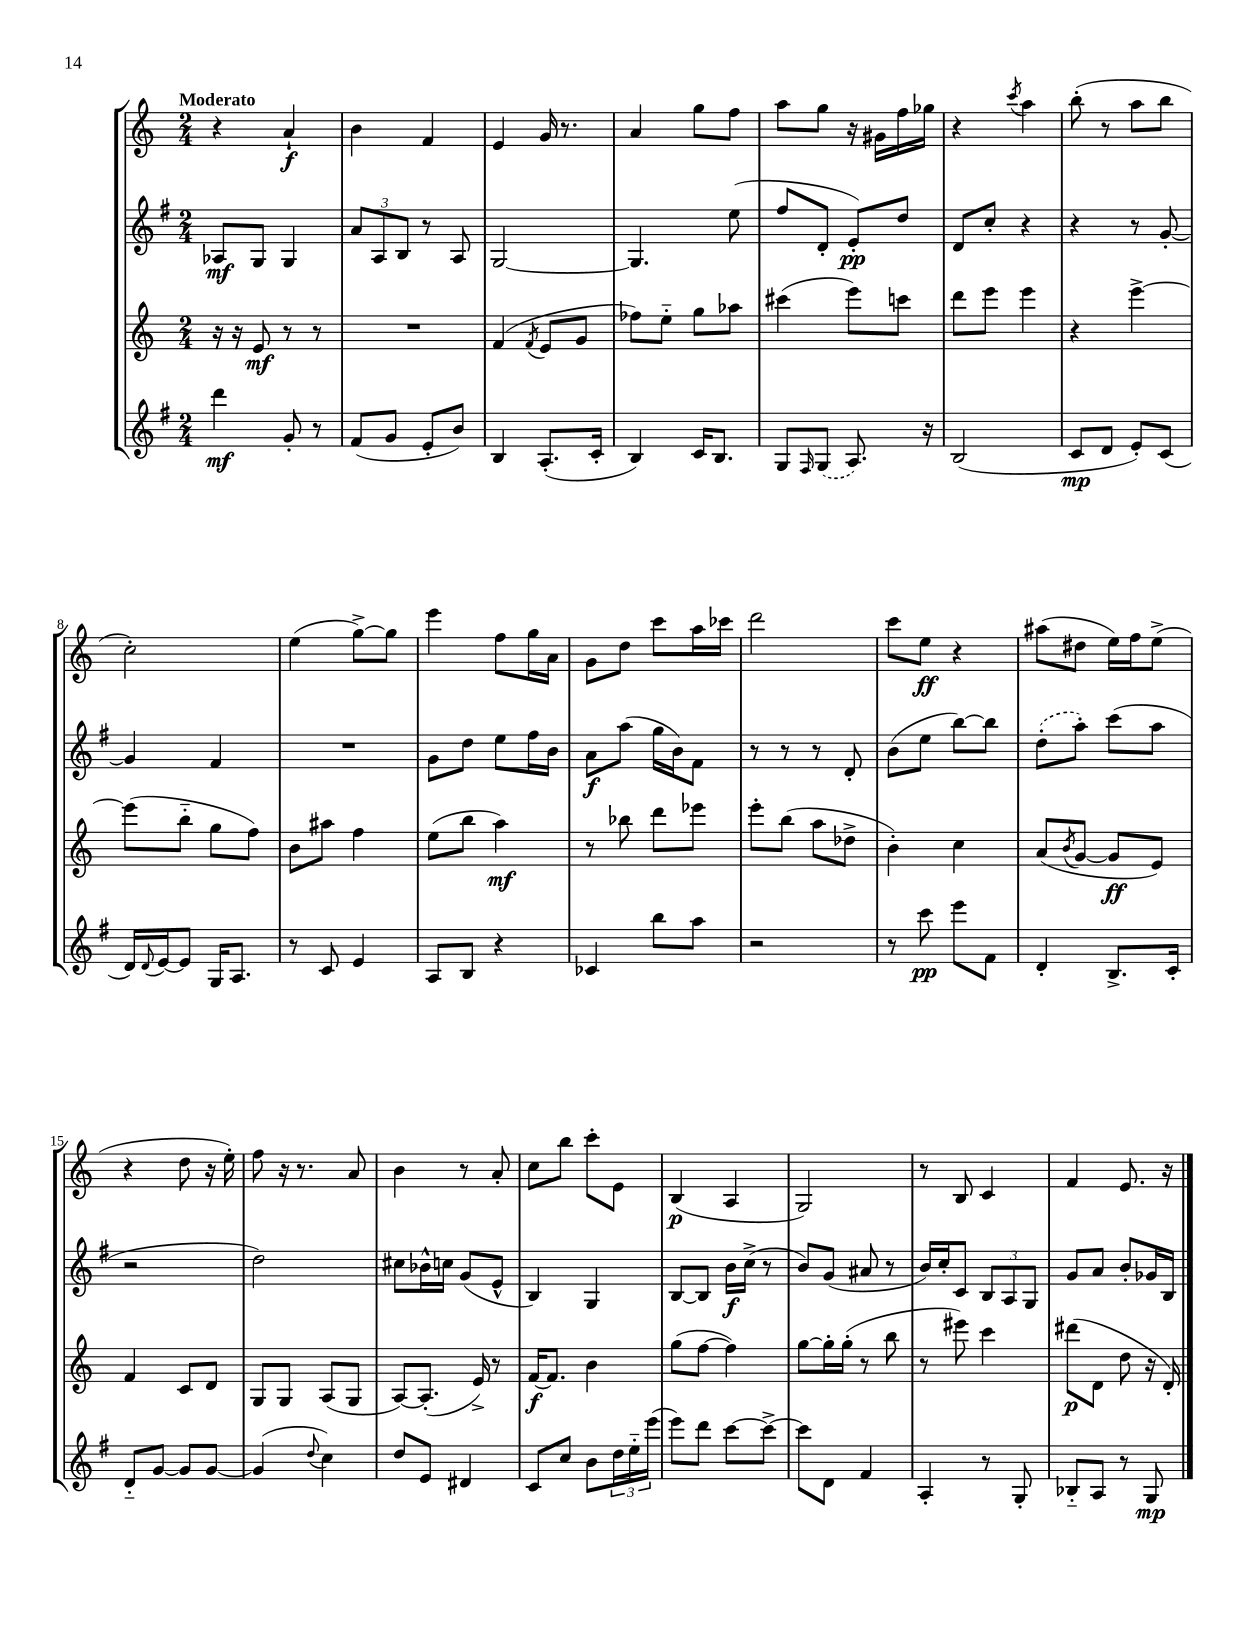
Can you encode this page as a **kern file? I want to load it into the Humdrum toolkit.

**kern	**kern	**kern	**kern
*staff4	*staff3	*staff2	*staff1
*clefG2	*clefG2	*clefG2	*clefG2
*k[f#]	*k[]	*k[f#]	*k[]
*M2/4	*M2/4	*M2/4	*M2/4
4ddd	16r	8A-	4r
.	16r	.	.
.	8e	8G	.
8g'	8r	4G	4a`
8r	8r	.	.
=	=	=	=
(8f#	2r	12a	4b
.	.	12A	.
8g	.	.	.
.	.	12B	.
8e'	.	8r	4f
8b)	.	8A	.
=	=	=	=
4B	(4f	[2G	4e
.	8qf	.	.
(8.A'	8e	.	16g
.	.	.	8.r
.	8g	.	.
16c'	.	.	.
=	=	=	=
4B)	8ff-)	4.G]	4a
.	8ee'~	.	.
16c	8gg	.	8gg
8.B	.	.	.
.	8aa-	(8ee	8ff
=	=	=	=
8G	(4ccc#	8ff#	8aa
16qqF#	.	.	.
(8G	.	8d'	8gg
8.A)	8eee)	8e')	16r
.	.	.	16g#
.	8ccc	8dd	16ff
16r	.	.	16gg-
=	=	=	=
(2B	8ddd	8d	4r
.	8eee	8cc'	.
.	.	.	8qccc
.	4eee	4r	4aa
=	=	=	=
8c	4r	4r	(8bb'
8d	.	.	8r
8e')	[4eee^	8r	8aa
(8c	.	[8g'	8bb
=	=	=	=
16d)	(8eee]	4g]	2cc')
8qqd	.	.	.
[16e	.	.	.
8e]	8bb'~	.	.
16G	8gg	4f#	.
8.A	.	.	.
.	8ff)	.	.
=	=	=	=
8r	8b	2r	(4ee
8c	8aa#	.	.
4e	4ff	.	[8gg^)
.	.	.	8gg]
=	=	=	=
8A	(8ee	8g	4eee
8B	8bb	8dd	.
4r	4aa)	8ee	8ff
.	.	16ff#	16gg
.	.	16b	16a
=	=	=	=
4c-	8r	8a	8g
.	8bb-	(8aa	8dd
8bb	8ddd	16gg	8ccc
.	.	16b)	.
8aa	8eee-	8f#	16aa
.	.	.	16ccc-
=	=	=	=
2r	8eee'	8r	2ddd
.	(8bb	8r	.
.	8aa	8r	.
.	8dd-^	8d'	.
=	=	=	=
8r	4b')	(8b	8ccc
8ccc	.	8ee	8ee
8eee	4cc	[8bb)	4r
8f#	.	8bb]	.
=	=	=	=
4d'	(8a	(8dd'	(8aa#
.	8qb	.	.
.	[8g	8aa')	8dd#
8.B^	8g]	(8ccc	16ee)
.	.	.	16ff
.	8e)	8aa	(8ee^
16c'	.	.	.
=	=	=	=
8d'~	4f	2r	4r
[8g	.	.	.
8g]	8c	.	8dd
[8g	8d	.	16r
.	.	.	16ee')
=	=	=	=
(4g]	8G	2dd)	8ff
.	8G	.	16r
.	.	.	8.r
8qqdd	.	.	.
4cc)	(8A	.	.
.	8G	.	8a
=	=	=	=
8dd	[8A)	8cc#	4b
8e	(8.A']	16b-^^	.
.	.	16cc	.
4d#	.	(8g	8r
.	16e^)	.	.
.	8r	8e^^	8a'
=	=	=	=
8c	[16f	4B)	8cc
.	8.f]	.	.
8cc	.	.	8bb
8b	4b	4G	8ccc'
24dd	.	.	8e
24ee'~	.	.	.
(24eee	.	.	.
=	=	=	=
8eee)	(8gg	[8B	(4B
8ddd	[8ff	8B]	.
[8ccc	4ff])	16b	4A
.	.	(16cc^	.
8ccc^_	.	8r	.
=	=	=	=
8ccc]	[8gg	8b)	2G)
8d	16gg']	(8g	.
.	(16gg'	.	.
4f#	8r	8a#	.
.	8bb	8r	.
=	=	=	=
4A'	8r	16b)	8r
.	.	16cc'	.
.	8eee#)	8c	8B
8r	4ccc	12B	4c
.	.	12A	.
8G'	.	.	.
.	.	12G	.
=	=	=	=
8B-'~	(8ddd#	8g	4f
8A	8d	8a	.
8r	8dd	8b'	8.e
8G	16r	16g-	.
.	16d')	16B	16r
==	==	==	==
*-	*-	*-	*-
